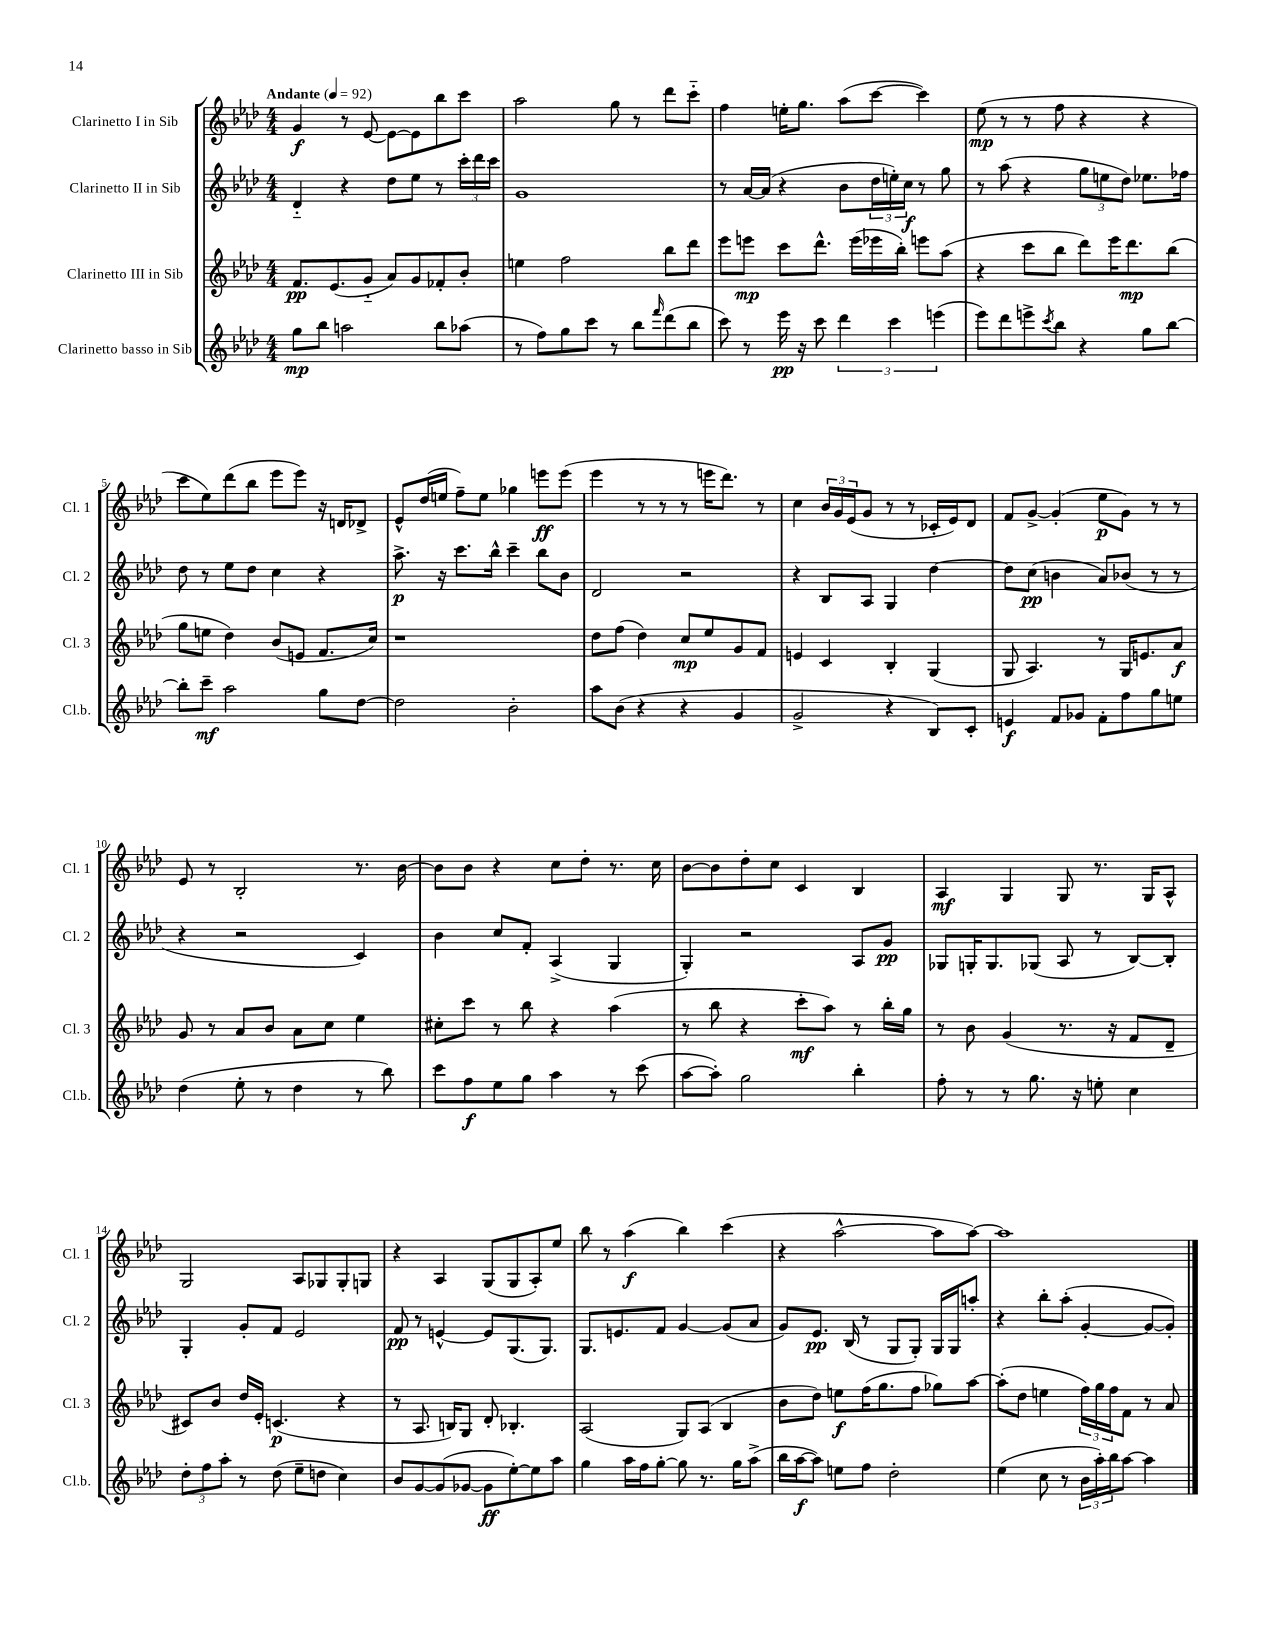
<<
\new StaffGroup <<
\new Staff = "s0" \with { instrumentName = "Clarinetto I in Sib" shortInstrumentName = "Cl. 1" } {
    \clef treble \key aes \major \numericTimeSignature \time 4/4 \tempo "Andante" 4 = 92
    g'4\f r8 ees'8~ ees'8~ ees'8 bes''8 c'''8 |
    aes''2 g''8 r8 des'''8 c'''8-_ |
    f''4 e''16-. g''8. aes''8( c'''8~ c'''4) |
    ees''8\mp( r8 r8 f''8 r4 r4 |
    c'''8 ees''8) des'''8( bes''8 ees'''8 ees'''8) r16 d'16 des'8-> |
    ees'8-^ des''16( e''16 f''8--) e''8 ges''4 e'''8\ff e'''8( |
    ees'''4 r8 r8 r8 e'''16 des'''8.) r8 |
    c''4 \tuplet 3/2 { bes'16 g'16 ees'16( } g'8 r8 r8 ces'16-. ees'16) des'8 |
    f'8 g'8~-> g'4-.( ees''8\p g'8) r8 r8 |
    ees'8 r8 bes2-. r8. bes'16~ |
    bes'8 bes'8 r4 c''8 des''8-. r8. c''16 |
    bes'8~ bes'8 des''8-. c''8 c'4 bes4 |
    aes4\mf g4 g8 r8. g16 aes8-^ |
    g2 aes8 ges8 ges8-. g8 |
    r4 aes4 g8( g8 aes8-.) ees''8 |
    bes''8 r8 aes''4\f( bes''4) c'''4( |
    r4 aes''2~-^ aes''8 aes''8~) |
    aes''1 \bar "|." |
}
\new Staff = "s1" \with { instrumentName = "Clarinetto II in Sib" shortInstrumentName = "Cl. 2" } {
    \clef treble \key aes \major \numericTimeSignature \time 4/4
    des'4-_ r4 des''8 ees''8 r8 \tuplet 3/2 { c'''16-. des'''16 c'''16 } |
    g'1 |
    r8 aes'16~ aes'16( r4 bes'8 \tuplet 3/2 { des''16 e''16-.) c''16\f } r8 g''8 |
    r8 aes''8( r4 \tuplet 3/2 { g''8 e''8 des''8) } ees''8. fes''16 |
    des''8 r8 ees''8 des''8 c''4 r4 |
    aes''8.->\p r16 c'''8. bes''16-^ c'''4-- bes''8 bes'8 |
    des'2 r2 |
    r4 bes8 aes8 g4 des''4~ |
    des''8 c''8\pp( b'4 aes'8) bes'8( r8 r8 |
    r4 r2 c'4) |
    bes'4 c''8 f'8-. aes4->( g4 |
    g4-.) r2 aes8 g'8\pp |
    ges8 g16-. g8. ges8( aes8 r8 bes8~) bes8-. |
    g4-. g'8-. f'8 ees'2 |
    f'8\pp r8 e'4~-^ e'8 g8.( g8.) |
    g8. e'8. f'8 g'4~ g'8( aes'8 |
    g'8) ees'8.\pp bes16( r8 g8 g8-.) g16 g16 a''8-. |
    r4 bes''8-. aes''8-.( g'4~-. g'8~ g'8-.) \bar "|." |
}
\new Staff = "s2" \with { instrumentName = "Clarinetto III in Sib" shortInstrumentName = "Cl. 3" } {
    \clef treble \key aes \major \numericTimeSignature \time 4/4
    f'8.\pp ees'8.( g'8-_ aes'8) g'8 fes'8-. bes'8-. |
    e''4 f''2 bes''8 des'''8 |
    ees'''8 e'''8\mp c'''8 des'''8.-^ e'''16( ees'''16 bes''16-.) e'''8 aes''8( |
    r4 c'''8 bes''8 des'''8) ees'''16 des'''8.\mp bes''8( |
    g''8 e''8 des''4) bes'8( e'8 f'8. c''16) |
    r1 |
    des''8 f''8( des''4) c''8\mp ees''8 g'8 f'8 |
    e'4 c'4 bes4-. g4( |
    g8 aes4.) r8 g16 e'8. aes'8\f |
    g'8 r8 aes'8 bes'8 aes'8 c''8 ees''4 |
    cis''8-. c'''8 r8 bes''8 r4 aes''4( |
    r8 bes''8 r4 c'''8-.\mf aes''8) r8 bes''16-. g''16 |
    r8 bes'8 g'4( r8. r16 f'8 des'8-- |
    cis'8) bes'8 des''16 ees'16-. c'4.\p( r4 |
    r8 aes8. b16) g8 des'8-. bes4.-. |
    aes2( g8) aes8( bes4 |
    bes'8 des''8) e''8\f f''16( g''8. f''8 ges''8) aes''8~ |
    aes''8-.( des''8 e''4 \tuplet 3/2 { f''16) g''16 f''16 } f'8 r8 aes'8 \bar "|." |
}
\new Staff = "s3" \with { instrumentName = "Clarinetto basso in Sib" shortInstrumentName = "Cl.b." } {
    \clef treble \key aes \major \numericTimeSignature \time 4/4
    g''8\mp bes''8 a''2 bes''8 aes''8( |
    r8 f''8) g''8 c'''8 r8 bes''8 \grace { f'''16 } des'''8( bes''8 |
    c'''8) r8 ees'''16\pp r16 c'''8 \tuplet 3/2 { des'''4 c'''4 e'''4( } |
    ees'''8) des'''8 e'''8-> \acciaccatura { c'''8 } bes''8 r4 g''8 bes''8~ |
    bes''8-. c'''8--\mf aes''2 g''8 des''8~ |
    des''2 bes'2-. |
    aes''8 bes'8( r4 r4 g'4 |
    g'2-> r4 bes8) c'8-. |
    e'4\f f'8 ges'8 f'8-. f''8 g''8 e''8 |
    des''4( ees''8-. r8 des''4 r8 bes''8) |
    c'''8 f''8\f ees''8 g''8 aes''4 r8 c'''8( |
    aes''8~ aes''8-.) g''2 bes''4-. |
    f''8-. r8 r8 g''8. r16 e''8-. c''4 |
    \tuplet 3/2 { des''8-. f''8 aes''8-. } r8 des''8( ees''8-- d''8 c''4) |
    bes'8 g'8~ g'8( ges'8~ ges'8\ff ees''8~-.) ees''8 aes''8 |
    g''4 aes''16 f''16 g''8~-. g''8 r8. g''16 aes''8->( |
    bes''16 aes''16~\f aes''8) e''8 f''8 des''2-. |
    ees''4( c''8 r8 \tuplet 3/2 { bes'16 aes''16-.) bes''16 } aes''8~ aes''4 \bar "|." |
}
>>
>>
